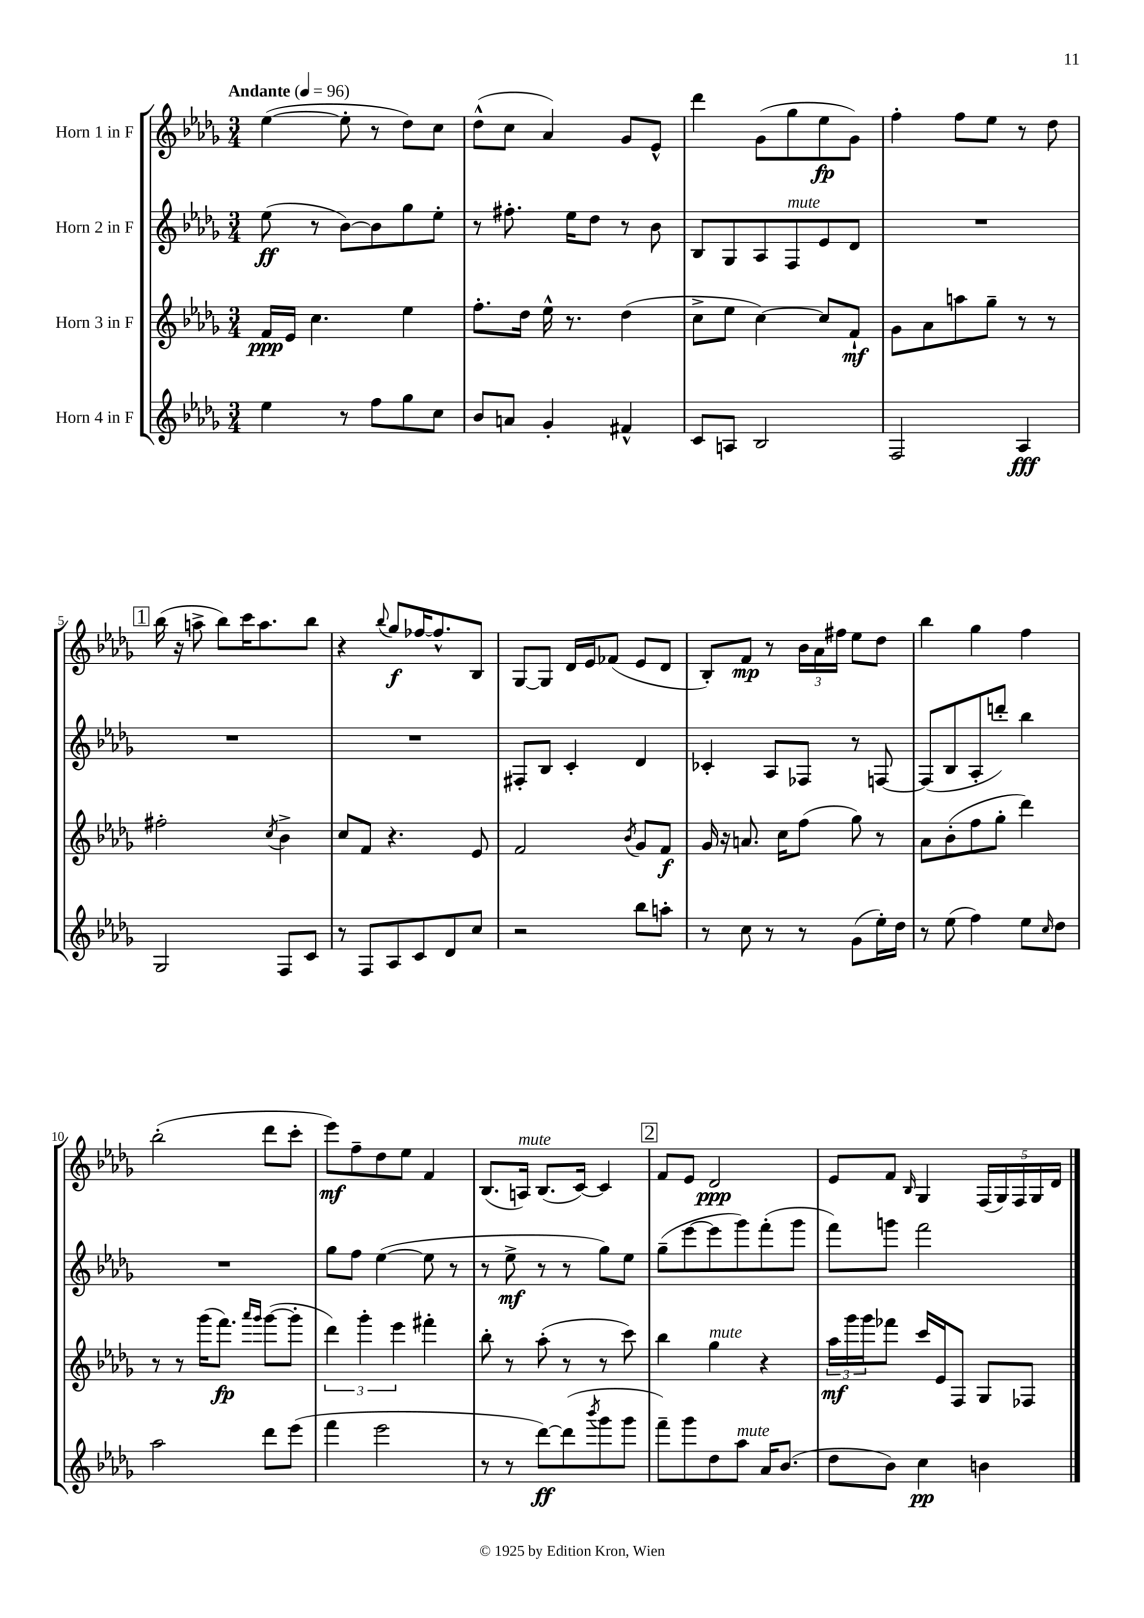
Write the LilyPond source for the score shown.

<<
\new StaffGroup <<
\new Staff = "s0" \with { instrumentName = "Horn 1 in F" } {
    \clef treble \key des \major \numericTimeSignature \time 3/4 \tempo "Andante" 4 = 96
    ees''4~( ees''8-. r8 des''8) c''8 |
    des''8-^( c''8 aes'4) ges'8 ees'8-^ |
    des'''4 ges'8( ges''8 ees''8\fp ges'8) |
    f''4-. f''8 ees''8 r8 des''8 |
    \mark \markup { \box "1" } bes''16( r16 a''8-> bes''8) c'''16 a''8. bes''8 |
    r4 \appoggiatura { bes''8 } ges''8\f fes''16~ fes''8.-^ bes8 |
    ges8~ ges8 des'16 ees'16 fes'8( ees'8 des'8 |
    bes8-.) f'8\mp r8 \tuplet 3/2 { bes'16 aes'16 fis''16 } ees''8 des''8 |
    bes''4 ges''4 f''4 |
    bes''2-.( des'''8 c'''8-. |
    ees'''8\mf) f''8-- des''8 ees''8 f'4 |
    bes8.( a16^\markup { \italic "mute" }) bes8.( c'16~) c'4 |
    \mark \markup { \box "2" } f'8 ees'8 des'2\ppp |
    ees'8 f'8 \grace { bes16 } ges4 \tuplet 5/4 { f16( ges16) f16 ges16 des'16 } \bar "|." |
}
\new Staff = "s1" \with { instrumentName = "Horn 2 in F" } {
    \clef treble \key des \major \numericTimeSignature \time 3/4
    ees''8\ff( r8 bes'8~) bes'8 ges''8 ees''8-. |
    r8 fis''8.-. ees''16 des''8 r8 bes'8 |
    bes8 ges8 aes8 f8^\markup { \italic "mute" } ees'8 des'8 |
    R2. |
    \mark \markup { \box "1" } R2. |
    R2. |
    fis8-. bes8 c'4-. des'4 |
    ces'4-. aes8 fes8 r8 f8~ |
    f8( bes8 aes8-. d'''8-.) bes''4 |
    R2. |
    ges''8 f''8 ees''4~( ees''8 r8 |
    r8 ees''8->\mf r8 r8 ges''8) ees''8 |
    \mark \markup { \box "2" } ges''8--( ees'''8~ ees'''8 ges'''8) f'''8-.( ges'''8 |
    f'''8) g'''8 f'''2 \bar "|." |
}
\new Staff = "s2" \with { instrumentName = "Horn 3 in F" } {
    \clef treble \key des \major \numericTimeSignature \time 3/4
    f'16\ppp ees'16 c''4. ees''4 |
    f''8.-. des''16 ees''16-^ r8. des''4( |
    c''8-> ees''8 c''4~) c''8 f'8-!\mf |
    ges'8 aes'8 a''8 ges''8-- r8 r8 |
    \mark \markup { \box "1" } fis''2-. \acciaccatura { c''8 } bes'4-> |
    c''8 f'8 r4. ees'8 |
    f'2 \acciaccatura { bes'8 } ges'8 f'8\f |
    ges'16 r16 a'8. c''16 f''8( ges''8) r8 |
    aes'8 bes'8-.( f''8 ges''8-. des'''4) |
    r8 r8 ges'''16( f'''8.\fp) \grace { aes'''16 ges'''16 } ges'''8~( ges'''8-. |
    \tuplet 3/2 { des'''4) ges'''4-. ees'''4 } fis'''4-. |
    bes''8-. r8 aes''8-.( r8 r8 c'''8) |
    \mark \markup { \box "2" } bes''4 ges''4^\markup { \italic "mute" } r4 |
    \tuplet 3/2 { aes''16\mf ges'''16 ges'''16 } fes'''8 c'''16 ees'16 f8 ges8 fes8 \bar "|." |
}
\new Staff = "s3" \with { instrumentName = "Horn 4 in F" } {
    \clef treble \key des \major \numericTimeSignature \time 3/4
    ees''4 r8 f''8 ges''8 c''8 |
    bes'8 a'8 ges'4-. fis'4-^ |
    c'8 a8 bes2 |
    f2 aes4\fff |
    \mark \markup { \box "1" } ges2 f8 c'8 |
    r8 f8 aes8 c'8 des'8 c''8 |
    r2 bes''8 a''8-. |
    r8 c''8 r8 r8 ges'8( ees''16-.) des''16 |
    r8 ees''8( f''4) ees''8 \grace { c''16 } des''8 |
    aes''2 des'''8 ees'''8( |
    f'''4 ees'''2 |
    r8 r8 des'''8~\ff) des'''8( \acciaccatura { bes'''8 } ges'''8 ges'''8 |
    \mark \markup { \box "2" } f'''8--) ges'''8 des''8 aes''8^\markup { \italic "mute" } aes'16 bes'8.( |
    des''8 bes'8) c''4\pp b'4 \bar "|." |
}
>>
>>
